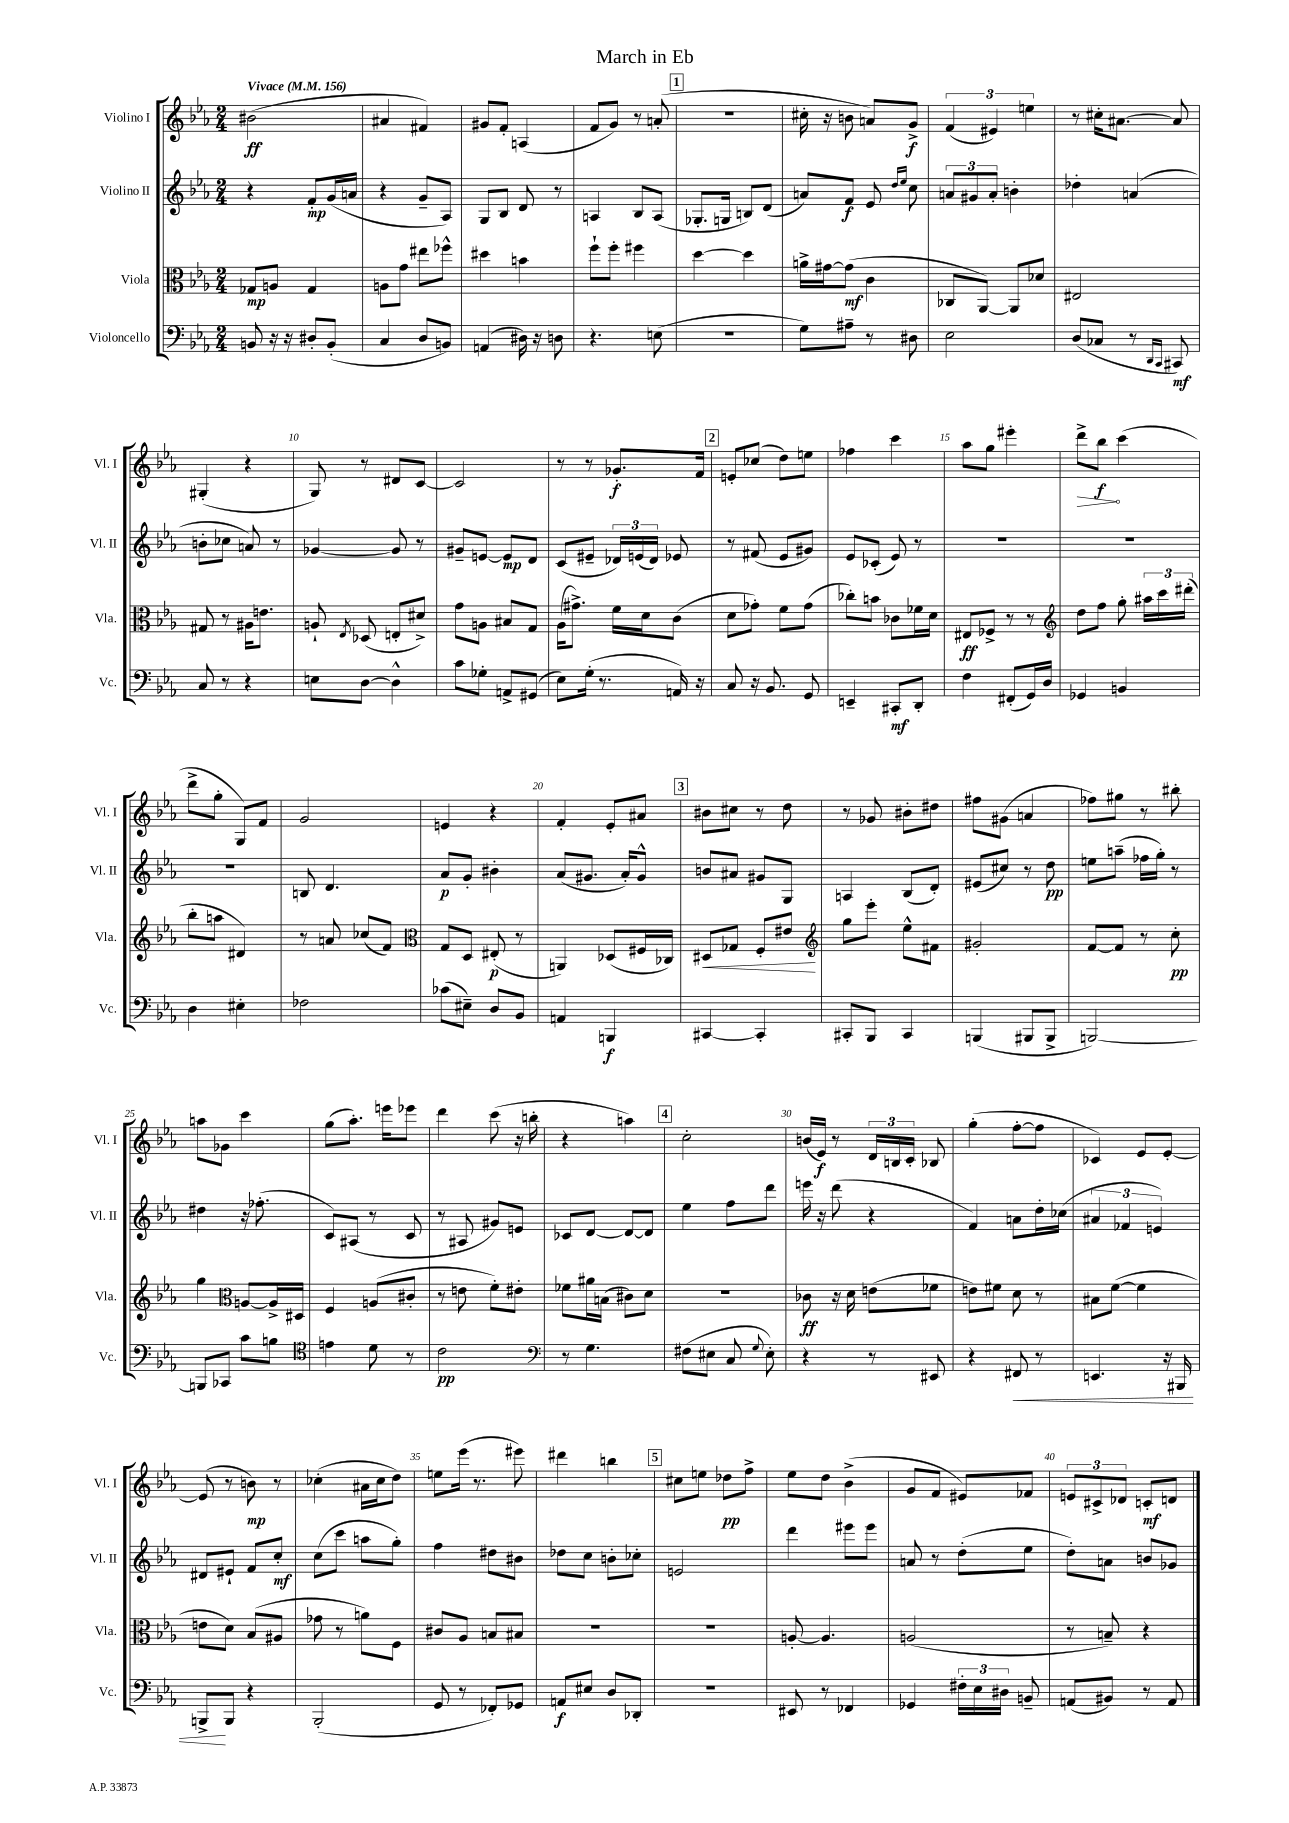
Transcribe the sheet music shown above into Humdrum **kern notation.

**kern	**kern	**kern	**kern
*staff4	*staff3	*staff2	*staff1
*clefF4	*clefC3	*clefG2	*clefG2
*k[b-e-a-]	*k[b-e-a-]	*k[b-e-a-]	*k[b-e-a-]
*M2/4	*M2/4	*M2/4	*M2/4
*MM156	*MM156	*MM156	*MM156
8BB	8G-	4r	(2b#
16r	8A	.	.
16r	.	.	.
8D#'	4G-	8f'	.
(8BB'	.	(16g	.
.	.	16a	.
=	=	=	=
4C	8A	4r	4a#
.	8g	.	.
8D	8ee#	8g~	4f#)
8BB)	8ff-^^	8A-)	.
=	=	=	=
(4AA	4dd#	8G	8g#
.	.	8B-	8f'
16D#)	4b	8d	(4A
16r	.	.	.
8D	.	8r	.
=	=	=	=
4.r	8ff`	4A	8f
.	8ff'	.	8g)
.	4ff#	8B-	8r
(8E	.	(8A	(8a'
=	=	=	=
2r	[4dd	8.G-'	2r
.	.	16G	.
.	4dd]	8B)	.
.	.	(8d	.
=	=	=	=
8G)	16a^	8a)	16cc#'
.	[16g#	.	16r
8A#~	(8g#]	8f	8b
8r	4c	8e-	8a)
.	.	16qqdd	.
.	.	16qqee-	.
8D#	.	8cc	8g^
=	=	=	=
2E-	8C-	12a	(6f
.	.	12g#	.
.	[8AA-)	.	.
.	.	12a'	6e#)
.	8AA-]	4b'	.
.	.	.	6ee
.	8d-	.	.
=	=	=	=
(8D	2E#	4dd-'	8r
8C-	.	.	16cc#'
.	.	.	[8.a#
8r	.	(4a	.
16qqDD	.	.	.
16qqCC	.	.	.
8CC#)	.	.	8a#]
=	=	=	=
8C	8G#	8b'	(4G#'
8r	8r	8cc-	.
4r	16A#	8a)	4r
.	8.e	.	.
.	.	8r	.
=	=	=	=
8E	8A`	[4g-	8G)
.	8qE-	.	.
[8D	(8D-	.	8r
4D^^]	8E'	8g-]	8d#
.	8d#^)	8r	[8c
=	=	=	=
8c	8g	8g#~	2c]
8G-'	8A	[8e	.
8AA^	8B#	8e]	.
(8GG#	8G	8d	.
=	=	=	=
8E-)	(16A-	(8c	8r
.	8.g#^)	.	.
(16G'	.	8e#~	8r
8.r	.	.	.
.	16f	24d-)	8.g-'
.	.	(24e	.
.	16d	.	.
.	.	24d-)	.
16AA)	(8c	8e-	.
16r	.	.	16f
=	=	=	=
8C	8d	8r	8e'
16r	8g-')	(8f#	(8cc-
8.BB-	.	.	.
.	8f	8e-	8dd)
8GG	(8g-	8g#)	8ee
=	=	=	=
4EE~	8cc-')	8e-	4ff-
.	8b	(8c-'	.
8CC#'	8c-	8e-)	4ccc
8DD'	16f-	8r	.
.	16d	.	.
=	=	=	=
4F	8E#	2r	8aa-
.	8F-^	.	8gg
(8FF#'	8r	.	4eee#'
16GG)	8r	.	.
16D	.	.	.
=	=	=	=
*	*clefG2	*	*
4GG-	8dd	2r	8ddd^
.	8ff	.	8bb-
4BB	8gg'	.	(4ccc
.	24aa#	.	.
.	24ccc	.	.
.	(24ddd#'	.	.
=	=	=	=
4D	8bb-'	2r	8ddd^
.	8aa	.	8gg'
4E#'	4d#)	.	8G)
.	.	.	8f
=	=	=	=
2F-	8r	8B	2g
.	8a	4.d	.
.	(8cc-	.	.
.	8f)	.	.
=	=	=	=
*	*clefC3	*	*
(8c-	8G	8a-	4e
8E#~)	8D	8g'	.
8D	(8E#'	4b#'	4r
8BB-	8r	.	.
=	=	=	=
4AA	4AA)	(8a-	4f'
.	.	8.g#	.
4BBB	(8D-	.	8e-'
.	.	16a-')	.
.	16F#	8g#^^	8a#
.	16C-)	.	.
=	=	=	=
[4CC#	8D#	8b	8b#
.	8G-	8a#	8cc#
4CC#']	8F'	8g#	8r
.	8e#	8G	8dd
=	=	=	=
*	*clefG2	*	*
8CC#'	8gg	4A	8r
8BBB-	8eee-'	.	8g-
4CC#	8ee-^^	(8B-	8b#'
.	8f#	8d')	8dd#
=	=	=	=
(4BBB	2g#'	(8e#	8ff#
.	.	8cc#)	(8g#
8BBB#	.	8r	4a
8BBB#^	.	8dd	.
=	=	=	=
[2BBB)	[8f	8ee	8ff-)
.	8f]	(8aa~	8gg#
.	8r	16ff-	8r
.	.	16gg')	.
.	8cc'	8r	8bb#'
=	=	=	=
8BBB]	4gg	4dd#	8aa
8CC-	.	.	8g-
*	*clefC3	*	*
8c	[8A	16r	4ccc
.	.	(8.ff-'	.
8B	16A^]	.	.
.	16D#	.	.
=	=	=	=
*clefC4	*	*	*
4e	4F	8c)	(8gg
.	.	(8A#	8.aa-')
8d	(8A	8r	.
.	.	.	16eee
8r	8c#'	8c	8eee-
=	=	=	=
2c	8r	8r	4ddd
.	8e	8A#	.
.	8f')	8g#)	(8ccc
.	8e#'	8e	16r
.	.	.	16bb'
=	=	=	=
*clefF4	*	*	*
8r	8f-	8c-	4r
4.G	16a#	[8d	.
.	(16B	.	.
.	8c#)	8d_	4aa)
.	8d	8d]	.
=	=	=	=
(8F#	2r	4ee-	2cc'
8E#	.	.	.
8C	.	8ff	.
8qqG	.	.	.
8E#')	.	8ddd	.
=	=	=	=
4r	8c-	16eee	(16b
.	.	16r	16e-)
.	16r	(8ddd	8r
.	16d	.	.
8r	(8e	4r	24d
.	.	.	24B
.	.	.	24c'
8EE#	8f-	.	8B-
=	=	=	=
4r	8e)	4f)	(4gg'
.	8f#	.	.
8FF#	8d	8a	[8ff'
8r	8r	16dd'	8ff]
.	.	(16cc-	.
=	=	=	=
4.EE	8B#	6a#	4c-)
.	([8f	.	.
.	.	6f-	.
.	4f]	.	8e-
.	.	6e)	.
16r	.	.	[8e-'
16BBB#	.	.	.
=	=	=	=
8BBB^	8e	8d#	(8e-]
8BBB	8d)	8e#`	8r
4r	(8B-	8f	8b)
.	8A#	8cc'	8r
=	=	=	=
(2BBB-'	8g-	(8cc	(4cc-'
.	8r	8ccc	.
.	8a)	8aa	16a#
.	.	.	16cc-
.	8F	8gg')	8dd)
=	=	=	=
8GG	8c#	4ff	8ee
8r	8A-	.	(16eee-
.	.	.	8.r
8FF-')	8B	8dd#	.
8GG-	8B#	8b#	8eee#)
=	=	=	=
8AA	2r	8dd-	4ddd#
8E#	.	8cc	.
8D	.	8b'	4bb
8DD-'	.	8cc-'	.
=	=	=	=
2r	2r	2e	8cc#
.	.	.	8ee
.	.	.	8dd-
.	.	.	8ff^
=	=	=	=
8EE#	[8A'	4ddd	8ee-
8r	4.A]	.	8dd
4FF-	.	8eee#	(4b-^
.	.	8eee#	.
=	=	=	=
4GG-	(2A	8a	8g
.	.	8r	8f
24F#'	.	(8dd'	8e#)
24E-	.	.	.
24D#	.	.	.
8BB~	.	8ee-	8f-
=	=	=	=
(8AA	8r	8dd')	12e
.	.	.	12c#^
8BB#)	8B~)	8a	.
.	.	.	12d-
8r	4r	8b	8c'
8AA	.	8g-	8d
==	==	==	==
*-	*-	*-	*-
